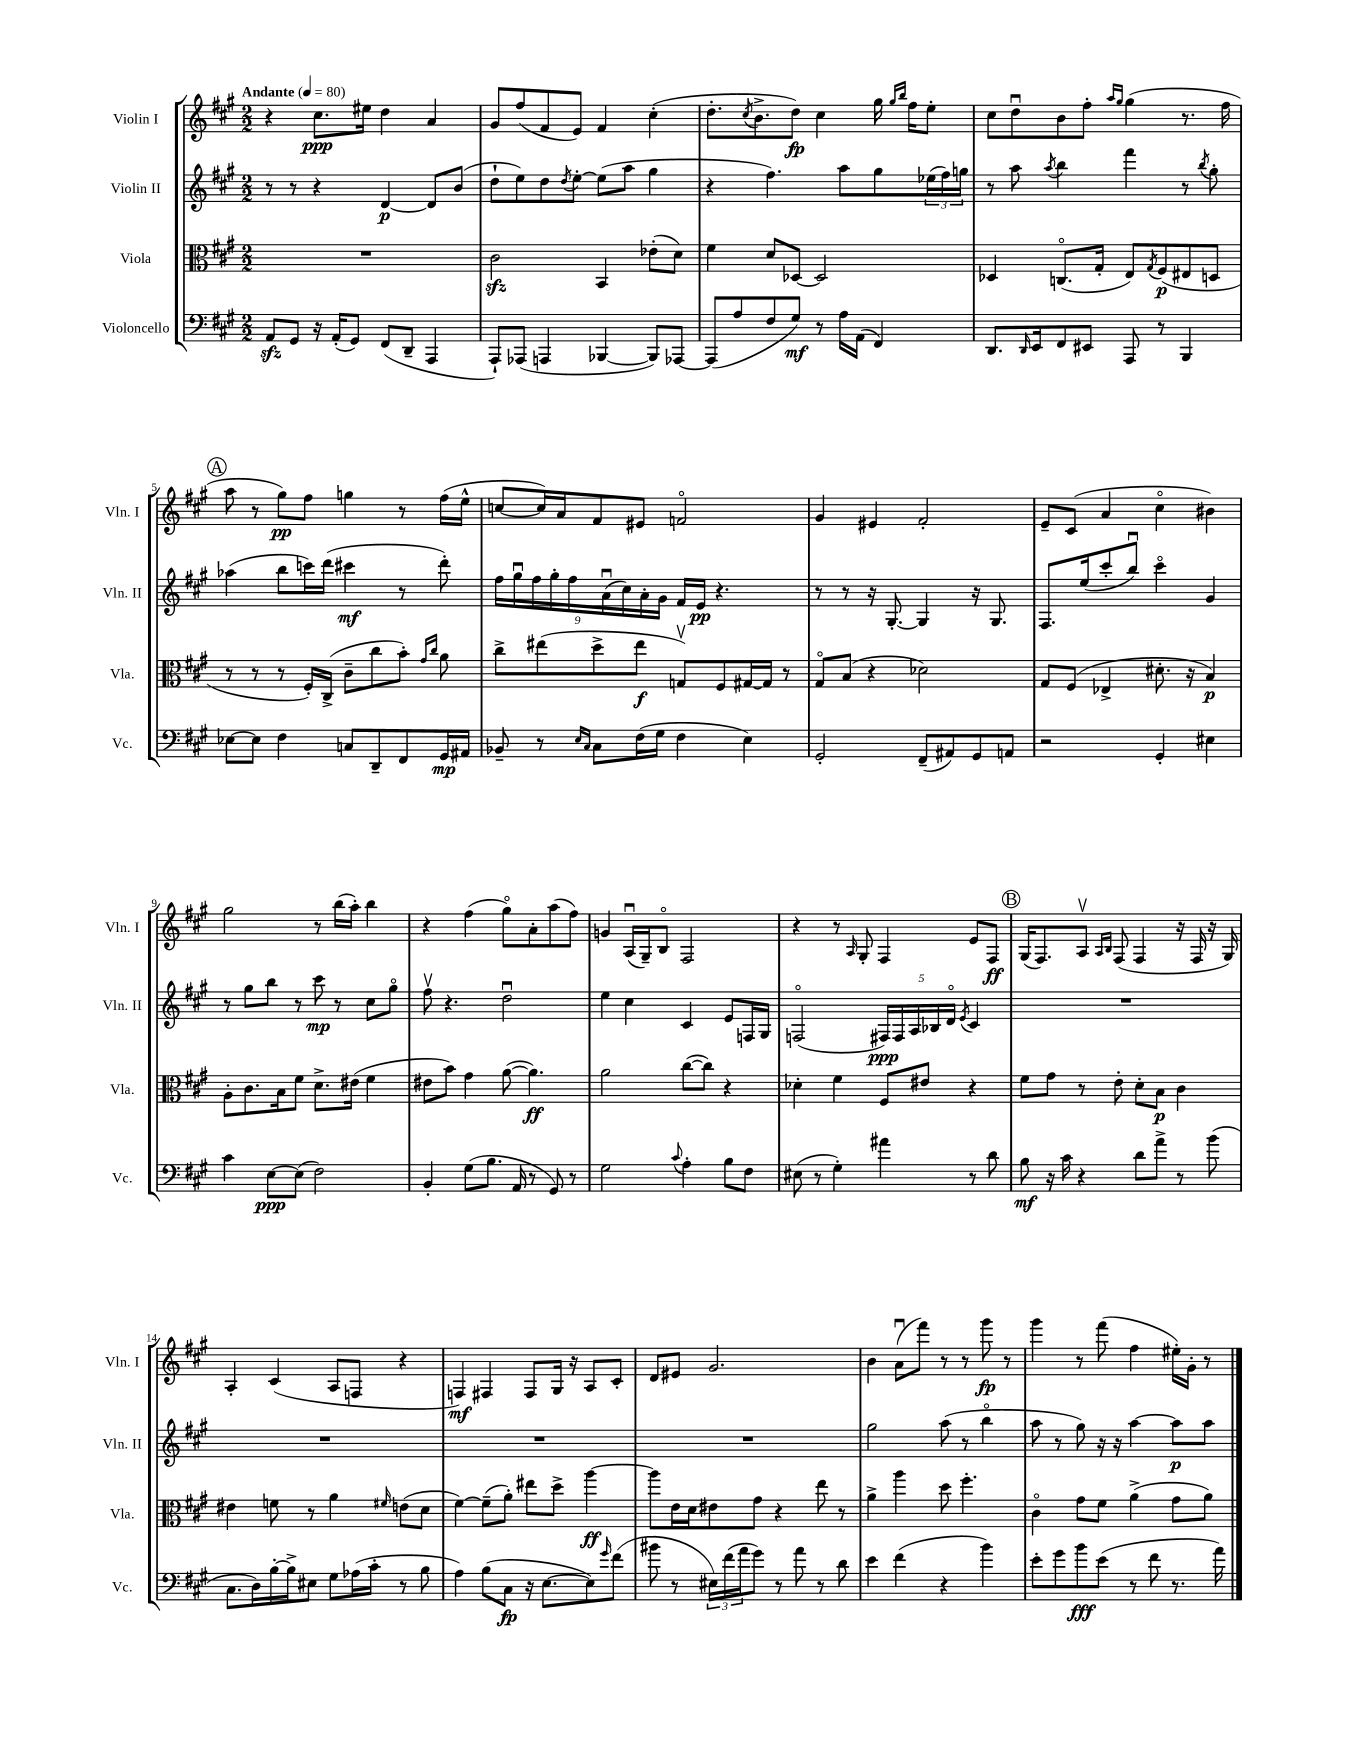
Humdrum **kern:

**kern	**dynam	**kern	**dynam	**kern	**dynam	**kern	**dynam
*part4	*part4	*part3	*part3	*part2	*part2	*part1	*part1
*staff4	*staff4	*staff3	*staff3	*staff2	*staff2	*staff1	*staff1
*I"Violoncello	*	*I"Viola	*	*I"Violin II	*	*I"Violin I	*
*I'Vc.	*	*I'Vla.	*	*I'Vln. II	*	*I'Vln. I	*
*clefF4	*	*clefC3	*	*clefG2	*	*clefG2	*
*k[f#c#g#]	*	*k[f#c#g#]	*	*k[f#c#g#]	*	*k[f#c#g#]	*
*M2/2	*	*M2/2	*	*M2/2	*	*M2/2	*
*MM80	*	*MM80	*	*MM80	*	*MM80	*
=1	=1	=1	=1	=1	=1	=1	=1
!	!	!	!	!	!	!LO:TX:a:B:t=Andante	!
8AAzz/L	.	1r	.	8r	.	4r	.
8GG#/J	.	.	.	8r	.	.	.
16r	.	.	.	4r	.	8.cc#\L	ppp
(16AA'/KL	.	.	.	.	.	.	.
8GG#/J)	.	.	.	.	.	.	.
.	.	.	.	.	.	16ee#X\Jk	.
(8FF#/L	.	.	.	[4d/	p	4dd\	.
8DD~/J	.	.	.	.	.	.	.
4AAA/	.	.	.	8d/L]	.	4a/	.
.	.	.	.	(8b/J	.	.	.
=2	=2	=2	=2	=2	=2	=2	=2
8AAA`/L)	.	2c#zz\	.	8dd`\L	.	8g#/L	.
(8AAA-X/J	.	.	.	8ee\)	.	(8ff#/	.
4AAAn/	.	.	.	8dd\	.	8f#/	.
.	.	.	.	8qdd/	.	.	.
.	.	.	.	[8ee'\J	.	8e/J)	.
[4BBB-X/	.	4BB/	.	(8ee\L]	.	4f#/	.
.	.	.	.	8aa\J	.	.	.
8BBB-/L])	.	(8e-X'\L	.	4gg#\	.	(4cc#'\	.
[8AAA-X/J	.	8d\J)	.	.	.	.	.
=3	=3	=3	=3	=3	=3	=3	=3
(8AAA-/L]	.	4f#\	.	4r	.	8.dd'\L	.
8A/	.	.	.	.	.	.	.
.	.	.	.	.	.	8qcc#/	.
.	.	.	.	.	.	8.b^\	.
8F#/	.	8d/L	.	4.ff#\)	.	.	.
8G#/J)	mf	[8D-X/J	.	.	.	8dd\J)	fp
8r	.	2D-/]	.	.	.	4cc#\	.
16A\LL	.	.	.	8aa\L	.	.	.
(16AA\JJ	.	.	.	.	.	.	.
4FF#/)	.	.	.	8gg#\	.	16gg#\	.
.	.	.	.	.	.	16qqgg#/LL	.
.	.	.	.	.	.	16qqbb/JJ	.
.	.	.	.	.	.	16ff#\KL	.
.	.	.	.	(24ee-X\L	.	8ee'\J	.
.	.	.	.	24ff#\)	.	.	.
.	.	.	.	24ggn\JJ	.	.	.
=4	=4	=4	=4	=4	=4	=4	=4
8.DD/L	.	4D-X/	.	8r	.	8cc#\L	.
.	.	.	.	8aa\	.	8ddu\	.
16qqDD/	.	.	.	.	.	.	.
16EE/k	.	.	.	.	.	.	.
.	.	.	.	8qaa/	.	.	.
8FF#/	.	(8.Cn/L	.	4bb\	.	8b\	.
8EE#X/J	.	.	.	.	.	8ff#'\J	.
.	.	16G#'/Jk	.	.	.	.	.
.	.	.	.	.	.	16qqaa/LL	.
.	.	.	.	.	.	16qqgg#/JJ	.
8AAA/	.	8E/L)	.	4fff#\	.	(4gg#\	.
.	.	8qG#/	.	.	.	.	.
8r	.	(8F#/	p	.	.	.	.
4BBB/	.	8E#X/	.	8r	.	8.r	.
.	.	.	.	8qbb/	.	.	.
.	.	8Dn/J	.	8gg#'\	.	.	.
.	.	.	.	.	.	16ff#\	.
!!LO:LB:g=z
!!LO:REH:place=s1:t=A
=5	=5	=5	=5	=5	=5	=5	=5
[8E-X\L	.	8r	.	(4aa-X\	.	8aa\	.
8E-\J]	.	8r	.	.	.	8r	.
4F#\	.	8r	.	8bb\L	.	8gg#\L)	pp
.	.	16F#'/LL)	.	16cccn\L)	.	8ff#\J	.
.	.	(16C#^/JJ	.	(16ddd\JJ	.	.	.
8Cn/L	.	8c#~\L	.	4ccc#X\	mf	4ggn\	.
8DD~/	.	8cc#\	.	.	.	.	.
8FF#/	.	8b'\J)	.	8r	.	8r	.
.	.	16qqg#/LL	.	.	.	.	.
.	.	16qqcc#/JJ	.	.	.	.	.
16GG#/L	mp	8a\	.	8ddd'\)	.	(16ff#\LL	.
16AA#X/JJ	.	.	.	.	.	16ee^^\JJ	.
=6	=6	=6	=6	=6	=6	=6	=6
8BB-X~/	.	8cc#^\L	.	18ff#\LL	.	[8ccn/L	.
.	.	.	.	18gg#u\	.	.	.
.	.	.	.	18ff#\	.	.	.
8r	.	(8ee#X\	.	.	.	16cc/L])	.
.	.	.	.	18gg#'\	.	.	.
.	.	.	.	.	.	16a/J	.
.	.	.	.	18ff#\	.	.	.
16qqE/LL	.	.	.	.	.	.	.
16qqC#/JJ	.	.	.	.	.	.	.
8C#\L	.	8dd^\	.	.	.	8f#/	.
.	.	.	.	(18au\	.	.	.
.	.	.	.	18cc#\)	.	.	.
(16F#\L	.	8ee#\J	f	.	.	8e#X/J	.
.	.	.	.	18a'\	.	.	.
16G#\JJ	.	.	.	.	.	.	.
.	.	.	.	18g#\JJ	.	.	.
4F#\	.	8Gnv/L)	.	16f#/LL	.	2fn/	.
.	.	.	.	16e/JJ	pp	.	.
.	.	8F#/	.	4.r	.	.	.
4E\)	.	[16G#X/L	.	.	.	.	.
.	.	16G#/JJ]	.	.	.	.	.
.	.	8r	.	.	.	.	.
=7	=7	=7	=7	=7	=7	=7	=7
2GG#'/	.	8G#/L	.	8r	.	4g#/	.
.	.	(8B/J	.	8r	.	.	.
.	.	4r	.	16r	.	4e#X/	.
.	.	.	.	[8.G#'/	.	.	.
(8FF#~/L	.	2d-X\)	.	4G#/]	.	2f#'/	.
8AA#X/)	.	.	.	.	.	.	.
8GG#/	.	.	.	16r	.	.	.
.	.	.	.	8.G#/	.	.	.
8AAn/J	.	.	.	.	.	.	.
=8	=8	=8	=8	=8	=8	=8	=8
2r	.	8G#/L	.	8.F#/L	.	8e~/L	.
.	.	(8F#/J	.	.	.	(8c#/J	.
.	.	.	.	(16ee/k	.	.	.
.	.	4E-X^/	.	8ccc#'/	.	4a/	.
.	.	.	.	8bbu/J)	.	.	.
4GG#'/	.	8.d#X'\	.	4ccc#\	.	4cc#\	.
.	.	16r	.	.	.	.	.
4E#X\	.	4B/)	p	4g#/	.	4b#X\)	.
!!LO:LB:g=z
=9	=9	=9	=9	=9	=9	=9	=9
4c#\	.	8A'\L	.	8r	.	2gg#\	.
.	.	8.c#\	.	8gg#\L	.	.	.
[8E\L	ppp	.	.	8bb\J	.	.	.
.	.	16B\k	.	.	.	.	.
(8E\J]	.	8f#\J	.	8r	.	.	.
2F#\)	.	8.d^\L	.	8ccc#\	mp	8r	.
.	.	.	.	8r	.	(16bb\LL	.
.	.	(16e#X\Jk	.	.	.	16aa'\JJ)	.
.	.	4f#\	.	8cc#\L	.	4bb\	.
.	.	.	.	8gg#\J	.	.	.
=10	=10	=10	=10	=10	=10	=10	=10
4BB'/	.	8e#X\L	.	8ff#v\	.	4r	.
.	.	8b\J)	.	4.r	.	.	.
(8G#\L	.	4g#\	.	.	.	(4ff#\	.
8.B\J	.	.	.	.	.	.	.
.	.	([8a\	.	2ddu\	.	8gg#\L)	.
16AA/	.	.	.	.	.	.	.
8r	.	4.a\])	ff	.	.	8a'\	.
8GG#/)	.	.	.	.	.	(8aa\	.
8r	.	.	.	.	.	8ff#\J)	.
=11	=11	=11	=11	=11	=11	=11	=11
2G#\	.	2a\	.	4ee\	.	4gn/	.
.	.	.	.	4cc#\	.	(16Au/LL	.
.	.	.	.	.	.	16G#~/J)	.
.	.	.	.	.	.	8B/J	.
8qqc#/	.	.	.	.	.	.	.
4A'\	.	([8cc#\L	.	4c#/	.	2F#/	.
.	.	8cc#\J])	.	.	.	.	.
8B\L	.	4r	.	8e/L	.	.	.
8F#\J	.	.	.	16Fn/L	.	.	.
.	.	.	.	16G#/JJ	.	.	.
=12	=12	=12	=12	=12	=12	=12	=12
(8E#X\	.	4d-X'\	.	(2Fn/	.	4r	.
8r	.	.	.	.	.	.	.
4G#'\)	.	4f#\	.	.	.	8r	.
.	.	.	.	.	.	16qqA/	.
.	.	.	.	.	.	8G#'/	.
4a#X\	.	8F#/L	.	20F#X/LL)	ppp	4F#/	.
.	.	.	.	20F#/	.	.	.
.	.	.	.	20A/	.	.	.
.	.	8e#X/J	.	.	.	.	.
.	.	.	.	20B-X/	.	.	.
.	.	.	.	20d/JJ	.	.	.
.	.	.	.	8qe/	.	.	.
8r	.	4r	.	4c#/	.	8e/L	.
8d\	.	.	.	.	.	8F#/J	ff
!!LO:REH:place=s1:t=B
=13	=13	=13	=13	=13	=13	=13	=13
8B\	mf	8f#\L	.	1r	.	(16G#/KL	.
.	.	.	.	.	.	8.F#/)	.
16r	.	8g#\J	.	.	.	.	.
16c#\	.	.	.	.	.	.	.
4r	.	8r	.	.	.	8Av/J	.
.	.	.	.	.	.	16qqA/LL	.
.	.	.	.	.	.	16qqB/JJ	.
.	.	8e'\	.	.	.	(8F#/	.
8d\L	.	8d'\L	.	.	.	4F#/	.
8a^\J	.	8B\J	p	.	.	.	.
8r	.	4c#\	.	.	.	16r	.
.	.	.	.	.	.	16F#/	.
(8b\	.	.	.	.	.	16r	.
.	.	.	.	.	.	16G#/)	.
!!LO:LB:g=z
=14	=14	=14	=14	=14	=14	=14	=14
8.C#\L	.	4e#X\	.	1r	.	4A'/	.
16D\L)	.	.	.	.	.	.	.
[16B'\	.	8fn\	.	.	.	(4c#/	.
16B^\J]	.	.	.	.	.	.	.
8E#X\J	.	8r	.	.	.	.	.
8G#\L	.	4a\	.	.	.	8A/L	.
(16A-X\L	.	.	.	.	.	8Fn/J	.
16c#'\JJ	.	.	.	.	.	.	.
.	.	16qqf#X/	.	.	.	.	.
8r	.	(8en\L	.	.	.	4r	.
8B\	.	8d\J	.	.	.	.	.
=15	=15	=15	=15	=15	=15	=15	=15
4A\)	.	[4f#\)	.	1r	.	4Fn/)	mf
(8B\L	.	(8f#~\L]	.	.	.	4F#X/	.
8C#\J	fp	8a'\J)	.	.	.	.	.
16r	.	8ee#X\L	.	.	.	8F#/L	.
[8.E\L	.	.	.	.	.	.	.
.	.	8dd^\J	.	.	.	16G#/Jk	.
.	.	.	.	.	.	16r	.
8E\])	.	[4aa\	ff	.	.	8A/L	.
16qqg#/	.	.	.	.	.	.	.
(8f#\J	.	.	.	.	.	8c#'/J	.
=16	=16	=16	=16	=16	=16	=16	=16
8b#X\	.	8aa\L]	.	1r	.	8d/L	.
8r	.	16e\L	.	.	.	8e#X/J	.
.	.	16d\J	.	.	.	.	.
24E#X\LL)	.	8e#X\	.	.	.	2.g#/	.
(24f#\	.	.	.	.	.	.	.
24a\J	.	.	.	.	.	.	.
8g#\J)	.	8g#\J	.	.	.	.	.
8r	.	4r	.	.	.	.	.
8a\	.	.	.	.	.	.	.
8r	.	8ee\	.	.	.	.	.
8d\	.	8r	.	.	.	.	.
=17	=17	=17	=17	=17	=17	=17	=17
4e\	.	4a^\	.	2gg#\	.	4b\	.
(4f#\	.	4aa\	.	.	.	(8au\L	.
.	.	.	.	.	.	8fff#\J)	.
4r	.	8dd\	.	(8aa\	.	8r	.
.	.	4.ff#'\	.	8r	.	8r	.
4b\)	.	.	.	4bb\	.	8ggg#\	fp
.	.	.	.	.	.	8r	.
=18	=18	=18	=18	=18	=18	=18	=18
8e'\L	.	4c#\	.	8aa\	.	4ggg#\	.
8g#\	.	.	.	8r	.	.	.
8b\	fff	8g#\L	.	8gg#\)	.	8r	.
(8e\J	.	8f#\J	.	16r	.	(8fff#\	.
.	.	.	.	16r	.	.	.
8r	.	(4a^\	.	[4aa\	.	4ff#\	.
8f#\	.	.	.	.	.	.	.
8.r	.	8g#\L	.	8aa\L]	p	16ee#X'\LL)	.
.	.	.	.	.	.	16g#'\JJ	.
.	.	8a\J)	.	8aa\J	.	8r	.
16a\)	.	.	.	.	.	.	.
==	==	==	==	==	==	==	==
*-	*-	*-	*-	*-	*-	*-	*-
